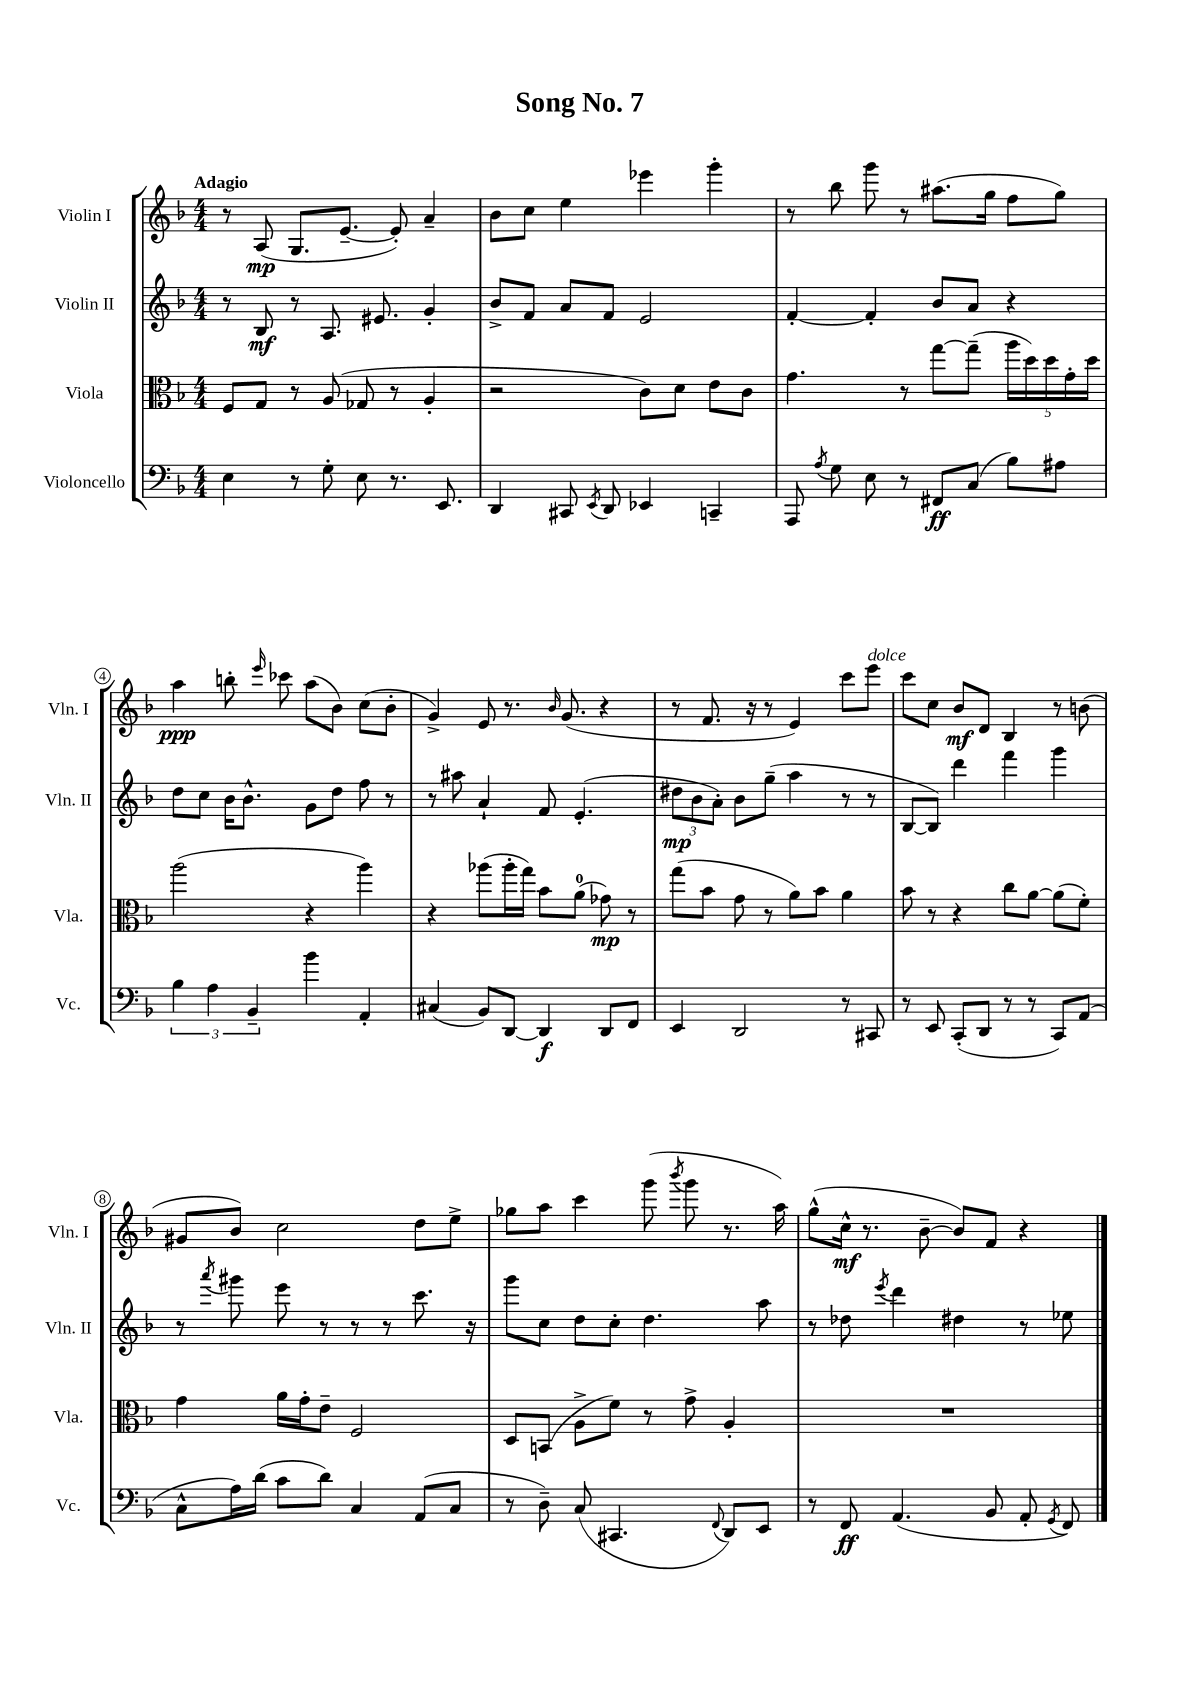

**kern	**dynam	**kern	**dynam	**kern	**dynam	**kern	**dynam
*part4	*part4	*part3	*part3	*part2	*part2	*part1	*part1
*staff4	*staff4	*staff3	*staff3	*staff2	*staff2	*staff1	*staff1
*I"Violoncello	*	*I"Viola	*	*I"Violin II	*	*I"Violin I	*
*I'Vc.	*	*I'Vla.	*	*I'Vln. II	*	*I'Vln. I	*
*clefF4	*	*clefC3	*	*clefG2	*	*clefG2	*
*k[b-]	*	*k[b-]	*	*k[b-]	*	*k[b-]	*
*M4/4	*	*M4/4	*	*M4/4	*	*M4/4	*
=1	=1	=1	=1	=1	=1	=1	=1
!	!	!	!	!	!	!LO:TX:a:B:t=Adagio	!
4E\	.	8F/L	.	8r	.	8r	.
.	.	8G/J	.	8B-/	mf	(8A/	mp
8r	.	8r	.	8r	.	8.G/L	.
8G'\	.	(8A/	.	8.A/	.	.	.
.	.	.	.	.	.	[8.e~/J	.
8E\	.	8G-X/	.	.	.	.	.
.	.	.	.	8.e#X/	.	.	.
8.r	.	8r	.	.	.	8e'/])	.
.	.	4A'/	.	4g'/	.	4a~/	.
8.EE/	.	.	.	.	.	.	.
=2	=2	=2	=2	=2	=2	=2	=2
4DD/	.	2r	.	8b-^/L	.	8b-\L	.
.	.	.	.	8f/J	.	8cc\J	.
8CC#X/	.	.	.	8a/L	.	4ee\	.
8qEE/	.	.	.	.	.	.	.
8DD/	.	.	.	8f/J	.	.	.
4EE-X/	.	8c\L)	.	2e/	.	4eee-X\	.
.	.	8d\J	.	.	.	.	.
4CCn~/	.	8e\L	.	.	.	4ggg'\	.
.	.	8c\J	.	.	.	.	.
=3	=3	=3	=3	=3	=3	=3	=3
8AAA/	.	4.g\	.	[4f'/	.	8r	.
8qA/	.	.	.	.	.	.	.
8G\	.	.	.	.	.	8bb-\	.
8E\	.	.	.	4f'/]	.	8ggg\	.
8r	.	8r	.	.	.	8r	.
8FF#X/L	ff	[8gg\L	.	8b-/L	.	(8.aa#X\L	.
(8C/J	.	(8gg~\J]	.	8a/J	.	.	.
.	.	.	.	.	.	16gg\Jk	.
8B-\L)	.	20aa\LL	.	4r	.	8ff\L	.
.	.	20dd\)	.	.	.	.	.
.	.	20dd\	.	.	.	.	.
8A#X\J	.	.	.	.	.	8gg\J)	.
.	.	20g'\	.	.	.	.	.
.	.	20dd\JJ	.	.	.	.	.
!!LO:LB:g=z
=4	=4	=4	=4	=4	=4	=4	=4
6B-\	.	(2aa\	.	8dd\L	.	4aa\	ppp
.	.	.	.	8cc\J	.	.	.
6A\	.	.	.	.	.	.	.
.	.	.	.	16b-\KL	.	8bbn'\	.
.	.	.	.	8.b-^^\J	.	.	.
6BB-~/	.	.	.	.	.	.	.
.	.	.	.	.	.	16qqeee/	.
.	.	.	.	.	.	8ccc-X\	.
4b-\	.	4r	.	8g\L	.	(8aa\L	.
.	.	.	.	8dd\J	.	8b-\J)	.
4AA'/	.	4aa\)	.	8ff\	.	(8cc\L	.
.	.	.	.	8r	.	8b-'\J	.
=5	=5	=5	=5	=5	=5	=5	=5
(4C#X/	.	4r	.	8r	.	4g^/)	.
.	.	.	.	8aa#X\	.	.	.
8BB-/L)	.	(8aa-X\L	.	4a`/	.	8e/	.
[8DD/J	.	16aa-'\L	.	.	.	8.r	.
.	.	16gg\JJ)	.	.	.	.	.
4DD/]	f	8b-\L	.	8f/	.	.	.
.	.	.	.	.	.	16qqb-/	.
.	.	.	.	.	.	(8.g/	.
.	.	(8a\J	.	(4.e'/	.	.	.
8DD/L	.	8g-X\)	mp	.	.	4r	.
8FF/J	.	8r	.	.	.	.	.
=6	=6	=6	=6	=6	=6	=6	=6
4EE/	.	(8gg\L	.	12dd#X\L	mp	8r	.
.	.	.	.	12b-\	.	.	.
.	.	8b-\J	.	.	.	8.f/	.
.	.	.	.	12a'\J)	.	.	.
2DD/	.	8g\	.	8b-\L	.	.	.
.	.	.	.	.	.	16r	.
.	.	8r	.	(8gg~\J	.	8r	.
.	.	8a\L)	.	4aa\	.	4e/)	.
.	.	8b-\J	.	.	.	.	.
8r	.	4a\	.	8r	.	8ccc\L	.
!	!	!	!	!	!	!LO:TX:a:i:t=dolce	!
8CC#X/	.	.	.	8r	.	8eee\J	.
=7	=7	=7	=7	=7	=7	=7	=7
8r	.	8b-\	.	[8B-/L	.	8ccc\L	.
8EE/	.	8r	.	8B-/J])	.	8cc\J	.
(8CC'/L	.	4r	.	4ddd\	.	8b-/L	mf
8DD/J	.	.	.	.	.	8d/J	.
8r	.	8cc\L	.	4fff\	.	4B-/	.
8r	.	[8a\J	.	.	.	.	.
8CC/L)	.	(8a\L]	.	4ggg\	.	8r	.
(8AA/J	.	8f'\J)	.	.	.	(8bn\	.
!!LO:LB:g=z
=8	=8	=8	=8	=8	=8	=8	=8
8C^^\L	.	4g\	.	8r	.	8g#X/L	.
.	.	.	.	8qaaa/	.	.	.
16A\L)	.	.	.	8ggg#X\	.	8b-/J)	.
(16d\JJ	.	.	.	.	.	.	.
8c\L	.	16a\LL	.	8eee\	.	2cc\	.
.	.	16g'\J	.	.	.	.	.
8d\J)	.	8e~\J	.	8r	.	.	.
4C/	.	2F/	.	8r	.	.	.
.	.	.	.	8r	.	.	.
(8AA/L	.	.	.	8.ccc\	.	8dd\L	.
8C/J	.	.	.	.	.	8ee^\J	.
.	.	.	.	16r	.	.	.
=9	=9	=9	=9	=9	=9	=9	=9
8r	.	8D/L	.	8ggg\L	.	8gg-X\L	.
8D~\)	.	(8BBn/J	.	8cc\J	.	8aa\J	.
(8C/	.	8A^\L	.	8dd\L	.	4ccc\	.
4.CC#X/	.	8f\J)	.	8cc'\J	.	.	.
.	.	8r	.	4.dd\	.	(8ggg\	.
.	.	.	.	.	.	8qbbb-/	.
.	.	8g^\	.	.	.	8ggg\	.
8qqFF/	.	.	.	.	.	.	.
8DD/L)	.	4A'/	.	.	.	8.r	.
8EE/J	.	.	.	8aa\	.	.	.
.	.	.	.	.	.	16aa\)	.
=10	=10	=10	=10	=10	=10	=10	=10
8r	.	1r	.	8r	.	(8gg^^\L	.
8FF/	ff	.	.	8dd-X\	.	16cc^^\Jk	mf
.	.	.	.	.	.	8.r	.
.	.	.	.	8qeee/	.	.	.
(4.AA/	.	.	.	4ddd\	.	.	.
.	.	.	.	.	.	[8b-~\	.
.	.	.	.	4dd#X\	.	8b-/L])	.
8BB-/	.	.	.	.	.	8f/J	.
8AA'/	.	.	.	8r	.	4r	.
8qGG/	.	.	.	.	.	.	.
8FF/)	.	.	.	8ee-X\	.	.	.
==	==	==	==	==	==	==	==
*-	*-	*-	*-	*-	*-	*-	*-
